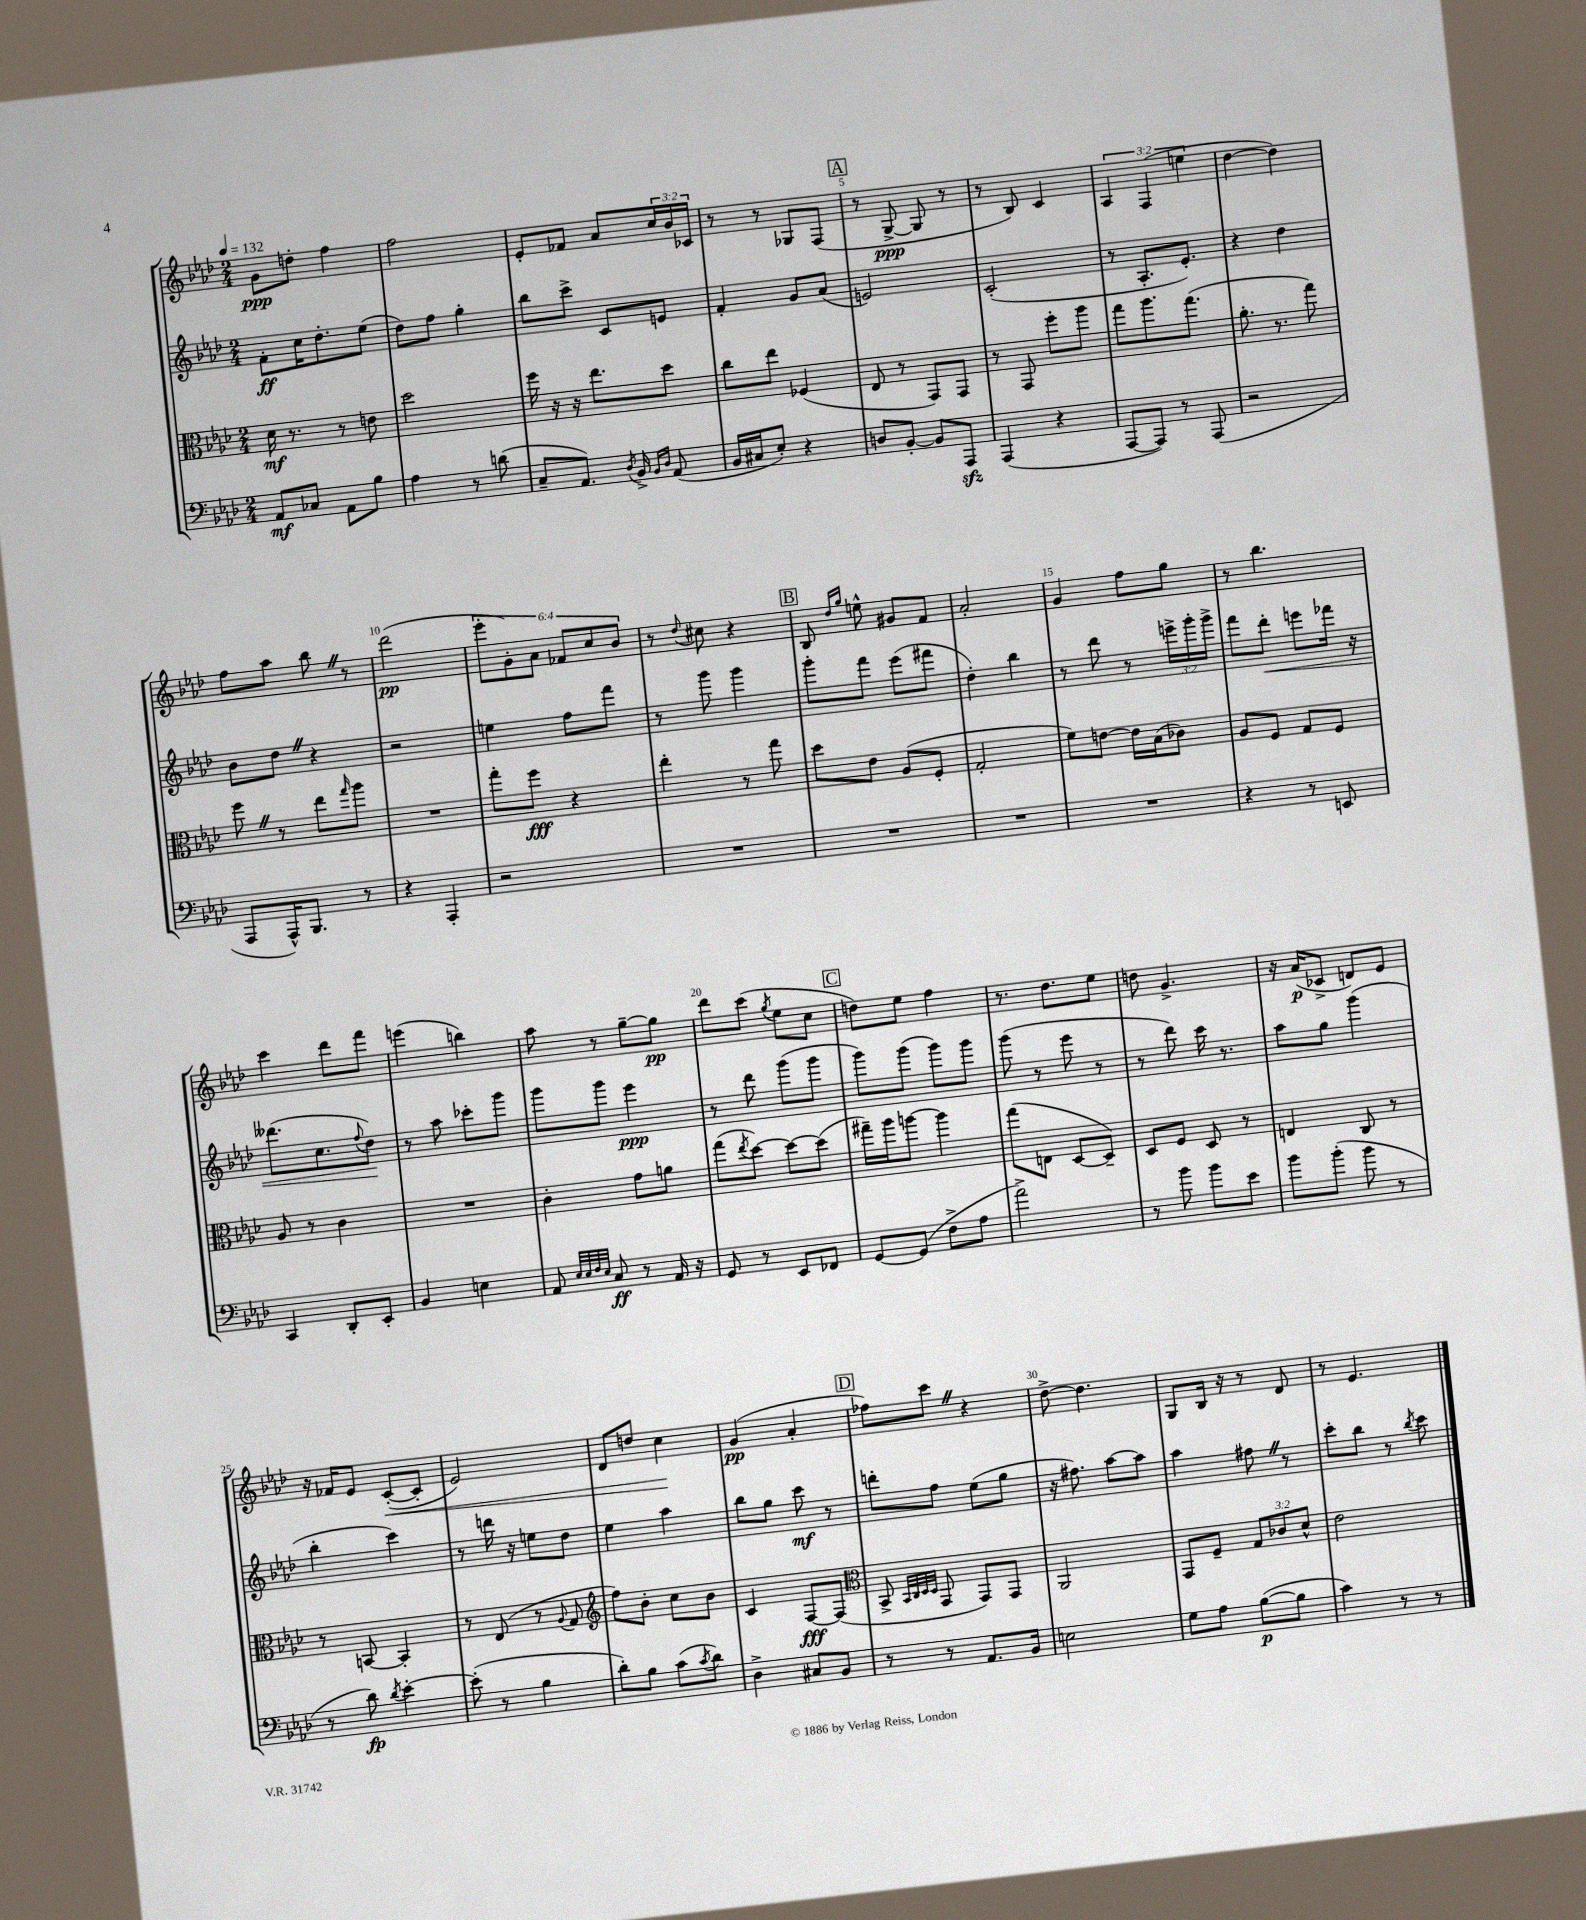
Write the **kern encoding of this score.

**kern	**kern	**kern	**kern
*staff4	*staff3	*staff2	*staff1
*clefF4	*clefC3	*clefG2	*clefG2
*k[b-e-a-d-]	*k[b-e-a-d-]	*k[b-e-a-d-]	*k[b-e-a-d-]
*M2/4	*M2/4	*M2/4	*M2/4
*MM132	*MM132	*MM132	*MM132
8AA-	16d-	8f'	8g
.	8.r	.	.
8C-	.	16cc	8dd'
.	.	8.dd-'	.
8AA-	8r	.	4ff
8B-	8e	(8ee-	.
=	=	=	=
4A-	2dd-	8dd-)	2ff
.	.	8ff	.
8r	.	4gg'	.
(8d	.	.	.
=	=	=	=
8C~	16ff	8bb-	8e-'
.	16r	.	.
8.AA-)	16r	8ccc^	8f-
.	8.ee-	.	.
.	.	8c	8a-
8qD-	.	.	.
16BB-^	.	.	.
16qqBB-	.	.	.
16qqD-	.	.	.
(8AA-	8dd-	8e	24cc
.	.	.	24b-
.	.	.	24c-
=	=	=	=
16BB-	8cc	4f'	8r
16C#	.	.	.
8E-')	8ee-	.	8r
4r	(4F-	8g	8G-
.	.	(8a-	(8F
=	=	=	=
8D	8E-	2e)	8r
[8BB-'	8r	.	[8G^
8BB-]	8GG)	.	8G]
8AAA-	8GG	.	8r
=	=	=	=
(4AAA-	8r	(2c'	8r
.	8GG	.	8B-)
4r	8ff'	.	4c
.	8aa-	.	.
=	=	=	=
[8AAA-	8gg	8r	6A-
8AAA-])	8.aa-	8.A-'	.
.	.	.	(6F
8r	.	.	.
.	(8.gg	8.e-')	.
.	.	.	6ee
(8AAA-	.	.	.
=	=	=	=
2r	8.a-'	4r	[4dd-
.	8.r	.	.
.	.	4dd-	4dd-])
.	8gg)	.	.
=	=	=	=
8AAA-	8ff	8b-	8ff
16AAA-^^)	8r	8dd-	8aa-
8.BBB-	.	.	.
.	8ee-	4r	8bb-
.	16qqgg	.	.
8r	8aa-	.	8r
=	=	=	=
4r	2r	2r	(2ddd-
4AAA-'	.	.	.
=	=	=	=
2r	8gg'	4ee	12eee-'
.	.	.	12g')
.	8ff	.	.
.	.	.	12a-
.	4r	8ff	12f-
.	.	.	12cc
.	.	8fff	.
.	.	.	12b-
=	=	=	=
2r	4ee-'	8r	8r
.	.	.	8qqdd-
.	.	8ggg	8cc#
.	8r	4ggg	4r
.	8gg	.	.
=	=	=	=
2r	8dd-	8ggg'	8B-
.	.	.	16qqdd-
.	.	.	16qqgg
.	8e-	8fff	8ee^^
.	(8A-	(8eee-	8g#
.	8F'	8fff#	8f
=	=	=	=
2r	2G'	4dd-')	2a-'
.	.	4bb-	.
=	=	=	=
2r	8f)	8r	4g
.	[8e	8ddd-	.
.	16e]	8r	8ff
.	(16B-	.	.
.	8c-)	24eee^	8gg
.	.	24ggg'	.
.	.	24ggg^	.
=	=	=	=
4r	8A-	8fff	8r
.	8F	8ddd-'	4.bb-
8r	8G	8eee	.
8EE	8F	16fff-	.
.	.	16r	.
=	=	=	=
4CC	8A-	(8.ddd--	4ccc
.	8r	.	.
.	.	8.cc	.
8DD-'	4c	.	8ddd-
.	.	8qqff	.
8EE-'	.	8dd-)	8fff
=	=	=	=
4BB-	2r	8r	(4eee
.	.	8aa-	.
4E	.	8ccc-'	4bb)
.	.	8ggg	.
=	=	=	=
8AA-	4c'	8ggg	8aa-
32qqE-	.	.	.
32qqE-	.	.	.
32qqF	.	.	.
32qqE-	.	.	.
8C	.	8ggg	8r
8r	8g	4eee-	[8gg~
16AA-	8a	.	8gg]
16r	.	.	.
=	=	=	=
8GG	(8gg	8r	8ddd-
.	8qee-	.	.
8r	[8dd-)	8ddd-	(8ccc
.	.	.	8qgg
8EE-	8dd-_	(8ggg	8ee-
8FF-	(8dd-]	8ggg	8cc
=	=	=	=
[8GG	16gg#~)	8ggg)	8dd)
.	16aa-	.	.
(8GG]	[8aa	(8ggg	8ee-
8F^	4aa]	8ggg)	4ff
8A-	.	8ggg	.
=	=	=	=
2a-^)	(8gg	(8ggg	8.r
.	8E	8r	.
.	.	.	8.dd-
.	[8D-	8eee-	.
.	8D-~])	8r	8ee-
=	=	=	=
8r	8D-	8r	8dd
8b-	8F	8ddd-)	4.g^
8b-	8D-	16ccc	.
.	.	8.r	.
8e-	8r	.	.
=	=	=	=
8b-	4E	8aa-	16r
.	.	.	(16a-
(8b-'	.	8gg	8c-^
8b-	8C	(4ggg	8d)
8r	8r	.	8e-
=	=	=	=
8r	8r	4bb-'	16r
.	.	.	16f-
8d-)	[8BB	.	8e-
8qd-	.	.	.
[4e-'	4BB']	4ccc)	([8c'
.	.	.	8c']
=	=	=	=
(8e-']	8r	8r	2e-)
8r	(8E-	16ddd	.
.	.	16r	.
4B-	8r	8ee	.
.	8qqA-	.	.
.	8G	8dd-	.
=	=	=	=
*	*clefG2	*	*
8d-')	8ff)	4ee-	8d-
8B-	8b-'	.	8dd
(8c	8cc	4aa-	4cc
8qc	.	.	.
8d-)	8b-	.	.
=	=	=	=
4D-^	4c	8bb-	(4g
.	.	8gg	.
8C#	[8F	8ccc	4a-'
8BB-	(8F]	8r	.
=	=	=	=
*	*clefC3	*	*
8r	8BB-^	8ddd'	8ff-)
.	32qqBB-	.	.
.	32qqC	.	.
.	32qqD-	.	.
.	32qqD-	.	.
8r	8GG	8ff	8ccc
8.AA-	8GG)	(8ee-	4r
.	8GG	8gg	.
16BB-	.	.	.
=	=	=	=
2E	2AA-	16r	[8dd-^
.	.	8.ff#)	.
.	.	.	4.dd-]
.	.	[8aa-	.
.	.	8aa-]	.
=	=	=	=
8G	8GG	4aa-	8G
8A-	8F~	.	16B-
.	.	.	16r
([8B-	12G	8ff#	8r
.	12c-	.	.
8B-]	.	8r	8d-
.	12d-^^	.	.
=	=	=	=
4c)	2e-	8ccc'	8r
.	.	8bb-	4.e-
8r	.	8r	.
.	.	8qbb-	.
8r	.	8ccc	.
==	==	==	==
*-	*-	*-	*-
